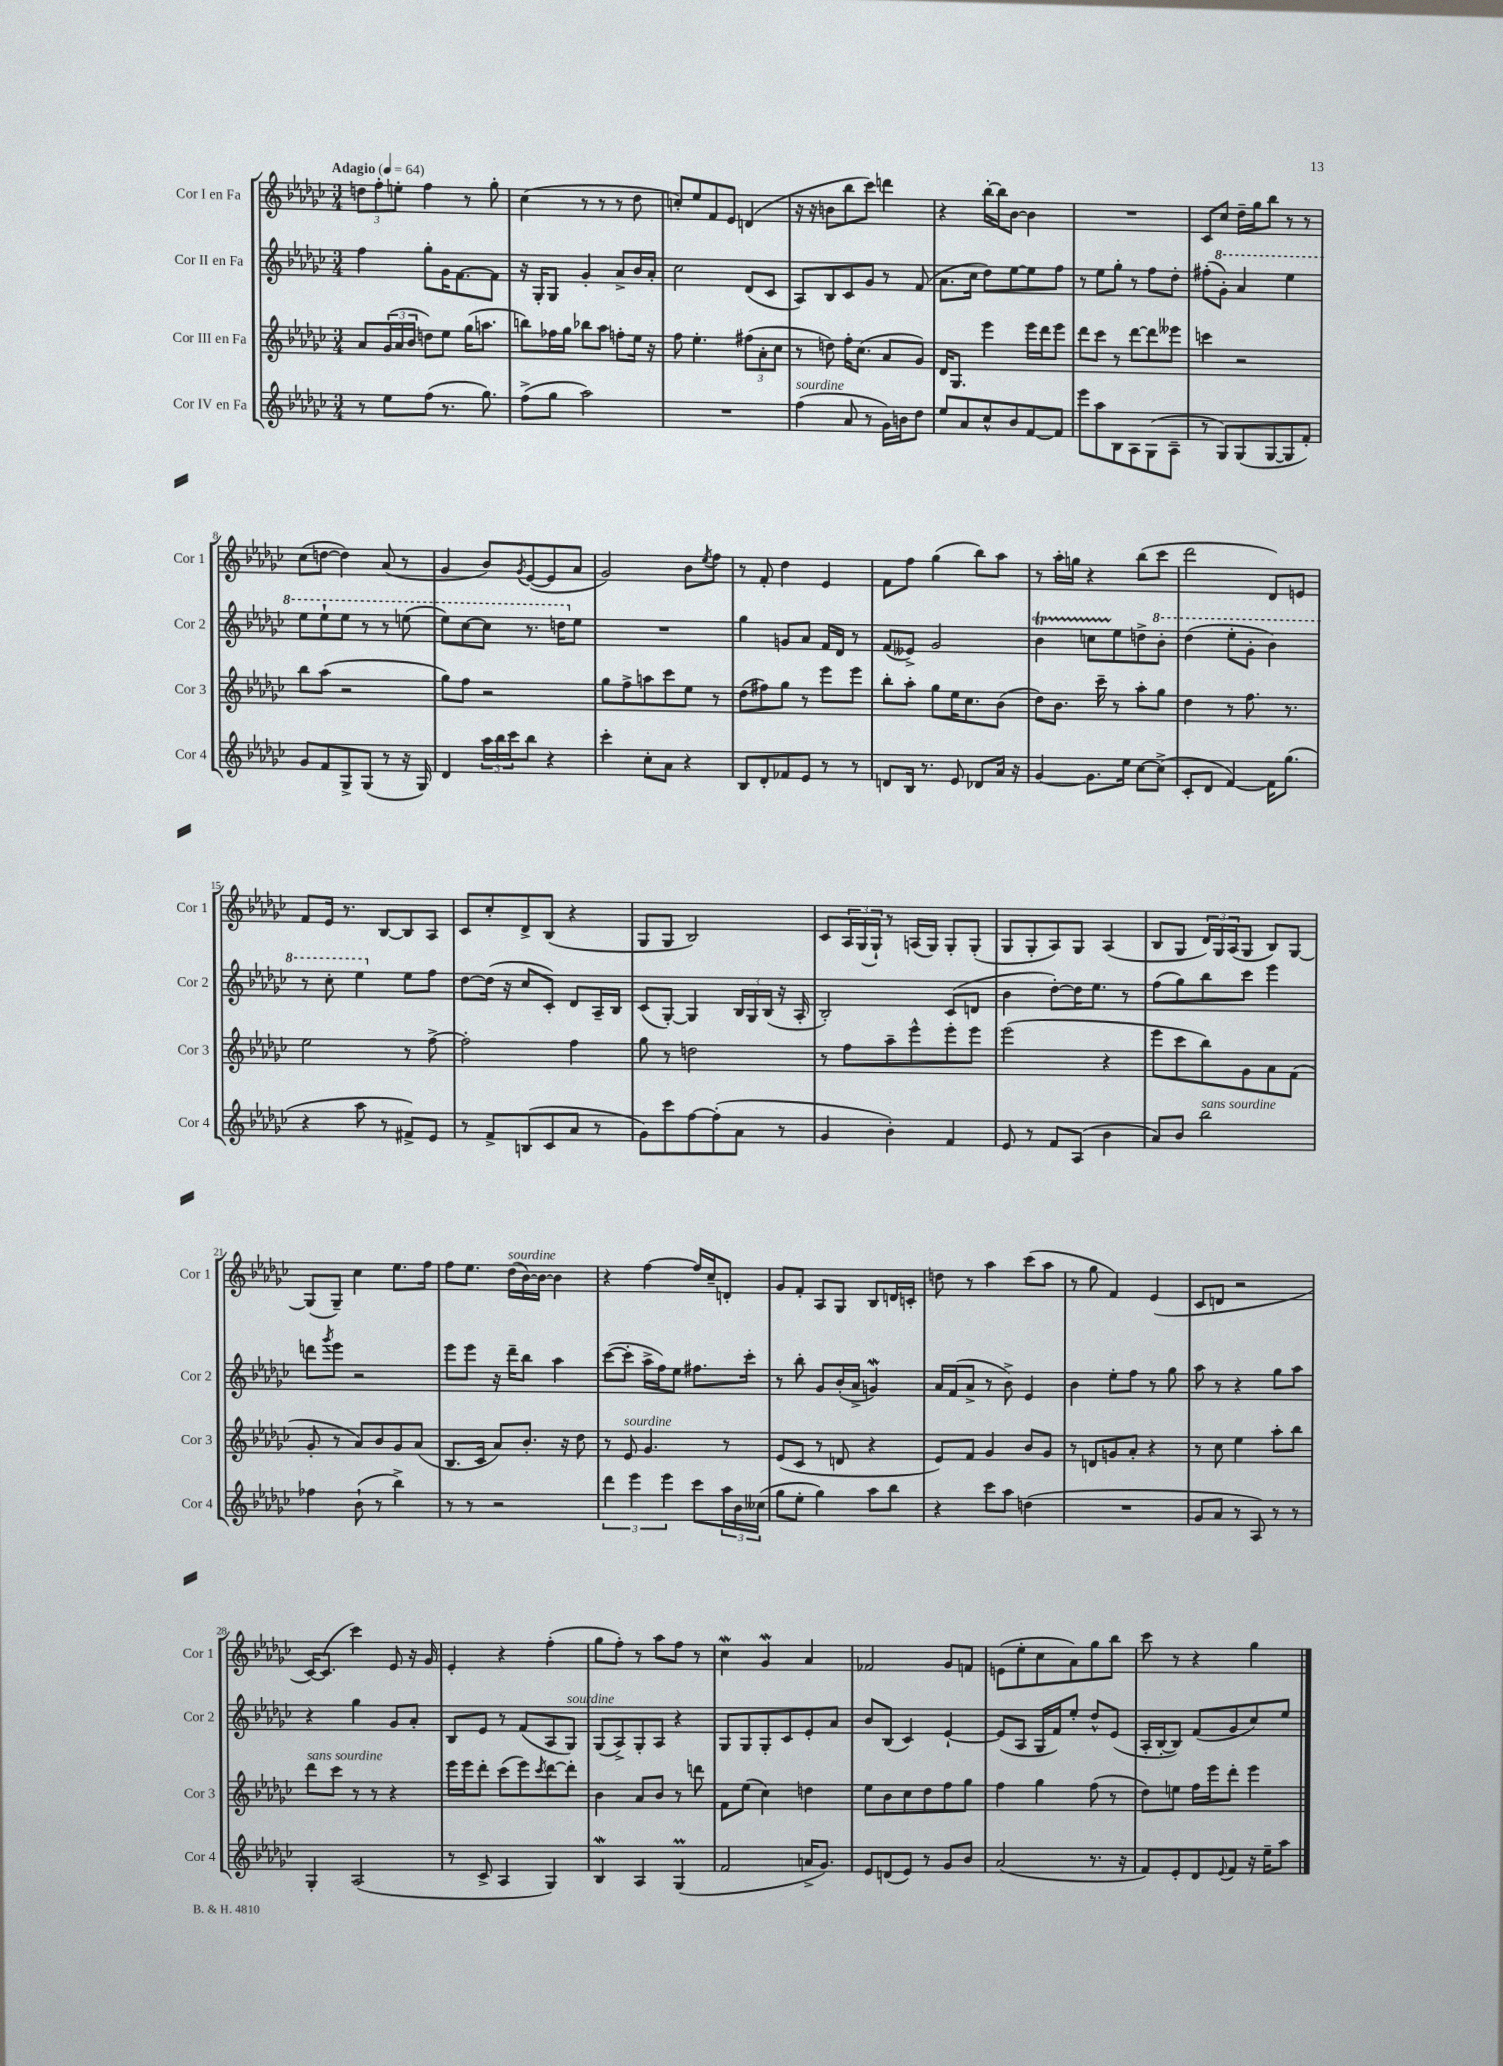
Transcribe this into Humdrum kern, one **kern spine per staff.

**kern	**kern	**kern	**kern
*staff4	*staff3	*staff2	*staff1
*clefG2	*clefG2	*clefG2	*clefG2
*k[b-e-a-d-g-c-]	*k[b-e-a-d-g-c-]	*k[b-e-a-d-g-c-]	*k[b-e-a-d-g-c-]
*M3/4	*M3/4	*M3/4	*M3/4
*MM64	*MM64	*MM64	*MM64
8r	8a-	4ff	12dd
.	.	.	12ff'
8ee-	(24g-	.	.
.	24a-	.	12ee'
.	24b-	.	.
(8ff	8dd)	8gg-'	4ff
8.r	8ee-	16g-	.
.	.	[8.f	.
.	(16gg-	.	8r
8.gg-)	8.aa	.	.
.	.	8f]	8gg-'
=	=	=	=
(8ff^	8bb)	16r	(4cc-
.	.	16G-'	.
8gg-	16ff-	8G-	.
.	16gg-	.	.
2aa-)	8bb-	4g-'	8r
.	8aa-	.	8r
.	8ff'	8a-^	8r
.	16ee-	16b-	8dd-
.	16r	16a-'	.
=	=	=	=
2.r	8ff	2cc-	8cc')
.	4.ee-'	.	8ee-
.	.	.	8f
.	.	.	8e-
.	(12ff#	(8d-	(4d
.	12a-'	.	.
.	.	8c-	.
.	12cc-	.	.
=	=	=	=
(4ff	8r	8A-)	16r
.	.	.	16r
.	8dd)	8B-	8b
8a-	16ff'	8c-	8bb-
.	(8.cc-	.	.
8r	.	8g-	8ccc-)
16g-)	8a-	8r	4ddd
16b	.	.	.
8dd-	8g-)	(8f	.
=	=	=	=
8ee-	16d-	8.a-	4r
.	8.G-	.	.
8a-	.	.	.
.	.	16cc-	.
8cc-^^	4eee-	8dd-)	[16bb-'
.	.	.	16bb-]
8b-	.	[8ee-	[8b-
[8f	16eee-	8ee-]	4b-]
.	16ddd-	.	.
8f]	8eee-	8ff	.
=	=	=	=
8eee-	8ddd-	8r	2.r
8aa-	8ccc-	8ee-	.
8B-	8r	8gg-'	.
8A-	[8ddd-	8r	.
(8G-	8ddd-]	8ff	.
8A-~	8eee--	8dd-'	.
=	=	=	=
8r	4ccc	(8ff#'	8c-
8G-)	.	8gg-')	8cc-
(8G-	2r	4aa-	16dd-~
.	.	.	16gg-
[8G-	.	.	8bb-
8G-]	.	4eee-	8r
8f')	.	.	8r
=	=	=	=
8g-	8bb-	8eee-	(8cc-
8f	(8aa-	8eee-`	[8dd
8G-^	2r	8eee-	4dd])
(8G-	.	8r	.
8r	.	8r	(8a-
16r	.	(8eee	8r
16G-)	.	.	.
=	=	=	=
4d-	8gg-)	8eee-)	4g-
.	8ff	[8ccc-	.
24aa-	2r	8ccc-]	8b-)
24bb-	.	.	.
24ccc-	.	.	.
.	.	.	8qg-
8bb-	.	8.r	([8e-
4r	.	.	8e-]
.	.	16ddd	.
.	.	8ee-	8a-
=	=	=	=
4ccc-'	8gg-	2.r	2g-)
.	8ff^	.	.
8cc-'	8aa	.	.
8a-	8ccc-	.	.
4r	8ee-	.	8b-
.	.	.	8qee-
.	8r	.	8ff
=	=	=	=
8B-	(8dd-	4gg-	8r
8d-'	8ff#)	.	8f'
8f-	8gg-	8g	4dd-
8e-	8r	8a-	.
8r	8eee-	16f	4e-
.	.	16d-	.
8r	8eee-	8r	.
=	=	=	=
8d	8bb-'	(8f	8f
16B-	8aa-'	8e--^)	8ff
8.r	.	.	.
.	8gg-	2g-	(4gg-
8e-	16ee-	.	.
.	8.cc-	.	.
8d-	.	.	8bb-)
16a-	(8b-	.	8aa-
16r	.	.	.
=	=	=	=
[4g-	8dd-)	4b-	8r
.	8.b-	.	16aa-'
.	.	.	16gg
8.g-]	.	8cc	4r
.	16ccc-~	.	.
.	8r	8ee-	.
16ee-	.	.	.
[8cc-	8aa-'	8dd^	(8bb-
(8cc-^]	8gg-	8bb-'	8ccc-
=	=	=	=
8c-'	4dd-	(4ddd-	2ddd-
8d-	.	.	.
[4f)	8r	8eee-'	.
.	8.ff	8gg-'	.
16f]	.	4bb-)	8d-)
(8.gg-	8.r	.	.
.	.	.	8e
=	=	=	=
4r	2ee-	8r	8f
.	.	8ccc-'	16e-
.	.	.	8.r
8aa-	.	4eee-	.
8r	.	.	[8B-
8f#^)	8r	8ee-	8B-]
8e-	[8ff^	8ff	8A-
=	=	=	=
8r	2ff']	[8dd-	8c-
8f^	.	(16dd-]	8cc-'
.	.	16r	.
(8B	.	8cc-	8d-^
8c-	.	8c-')	(8B-
8a-	4ff	8d-	4r
8r	.	16A-~	.
.	.	16B-	.
=	=	=	=
8g-)	8gg-	(8c-	8G-
8ccc-	8r	[8G-')	8G-
[8ff	2dd	4G-]	2B-)
(8ff']	.	.	.
8a-	.	24B-	.
.	.	24G-	.
.	.	(24B-	.
8r	.	16r	.
.	.	16A-'	.
=	=	=	=
4g-	8r	2B-')	8c-
.	8ff	.	24A-
.	.	.	(24G-
.	.	.	24G-`)
4b-')	8aa-~	.	8r
.	8eee-^^	.	(16A
.	.	.	16G-)
4f	8eee-'	(8c-	8G-'
.	8eee-	8d	(8G-'
=	=	=	=
8e-	(2eee-	4b-	8G-
8r	.	.	8G-'
8f	.	[8dd-')	8A-)
(8A-	.	16dd-]	8G-
.	.	8.ee-	.
4b-	4r	.	(4A-
.	.	8r	.
=	=	=	=
8a-)	8eee-	(8ff	8B-
8b-	8ccc-	8gg-)	8G-
2bb-	8bb-)	8bb-	24d-)
.	.	.	24G-
.	.	.	(24A-
.	8g-	8ccc-	8G-
.	8a-	4eee-	8B-)
.	(8f	.	[8G-
=	=	=	=
4ff-	8g-'	8ddd	(8G-]
.	.	8qggg-	.
.	8r	8eee-	8G-~)
(8b-`	8a-)	2r	4cc-
8r	8b-	.	.
4bb-^)	8g-	.	8.ee-
.	(8a-	.	.
.	.	.	16ff
=	=	=	=
8r	8.B-	8eee-	8ff
8r	.	8eee-	8.ee-
.	16c-	.	.
2r	8a-)	16r	.
.	.	16ddd-~	(16dd-
.	8.b-'	8bb-	[16b-)
.	.	.	16b-_
.	.	4aa-	4b-]
.	16r	.	.
.	8dd-	.	.
=	=	=	=
6ddd-	8r	([8ccc-	4r
.	8e-	8ccc-']	.
6eee-	.	.	.
.	4.g-	16aa-^	[4ff
.	.	16ff)	.
6eee-	.	.	.
.	.	8ee-	.
8ccc-	.	8.ff#	16ff]
.	.	.	16cc-~
24aa-	8r	.	8d'
24b-	.	.	.
.	.	16ccc-'	.
(24cc--	.	.	.
=	=	=	=
8gg-	(8e-	8r	8g-
8ee-'	8c-	8bb-'	8f'
4gg-)	8r	8g-	8A-
.	8d	(16b-'	8G-
.	.	16a-^	.
8aa-	4r	4g)	8B-
8bb-	.	.	16d
.	.	.	16c'
=	=	=	=
4r	8e-)	16a-	8dd
.	.	(16f	.
.	8f	8a-^	8r
8ccc-	4g-	8r	4aa-
8aa-	.	8b-^)	.
(4dd	8b-	4e-	(8ccc-
.	8g-	.	8aa-
=	=	=	=
2.r	8r	4b-	8r
.	8d	.	8gg-
.	8g	8ee-'	4f)
.	8a-'	8ff	.
.	4r	8r	(4e-
.	.	8gg-	.
=	=	=	=
8g-	8r	8aa-	8c-
8a-	8cc-	8r	8d
8r	4ee-	4r	2r
8A-)	.	.	.
8r	8aa-'	8gg-	.
8r	8bb-	8aa-	.
=	=	=	=
4G-'	8ddd-	4r	[16c-)
.	.	.	(8.c-]
.	8ccc-	.	.
(2A-	8r	4gg-	4ccc-)
.	8r	.	.
.	4r	8g-	8e-
.	.	8a-'	16r
.	.	.	16g-
=	=	=	=
8r	16eee-	8B-	4e-'
.	16eee-	.	.
8c-^	8ddd-'	8e-	.
4A-	(8ccc-	8r	4r
.	8eee-)	(8f	.
.	8qccc-	.	.
4G-)	[8ddd-	8A-	(4ff'
.	8ddd-']	8G-)	.
=	=	=	=
4B-	4b-	(8G-	8gg-
.	.	8A-^)	8ff')
4A-	8a-	8G-'	8r
.	8b-	8A-	8aa-
(4G-	8r	4r	8ff
.	8ddd	.	8r
=	=	=	=
2f	8f	8G-	4cc-
.	(8ee-	8G-	.
.	4cc-)	8G-'	4g-
.	.	8c-	.
16a^	4dd	8e-'	4a-
8.g-)	.	.	.
.	.	8a-	.
=	=	=	=
8e-	8ee-	8b-	2f-
(8d	8b-	(8B-	.
8e-)	8cc-	4c-)	.
8r	8dd-	.	.
8g-	8ff	[4e-`	8g-
8b-	8gg-	.	8f
=	=	=	=
(2a-	4ff	(8e-]	(8e
.	.	8A-	8ee-'
.	4gg-	16G-	8cc-
.	.	16f)	.
.	.	8ee-'	8a-)
8.r	(8ff	8dd-^^	8gg-
.	8r	(8e-	8bb-
16r	.	.	.
=	=	=	=
8f)	8dd-)	16A-'	8ccc-
.	.	[16B-'	.
8e-'	8ee	8B-])	8r
8d-	16ff	(8f	4r
.	16eee-	.	.
8qqe-	.	.	.
8f	8ddd-'	8g-	.
16r	4eee-	8cc-)	4gg-
16ee-~	.	.	.
8aa-	.	8ee-	.
==	==	==	==
*-	*-	*-	*-
